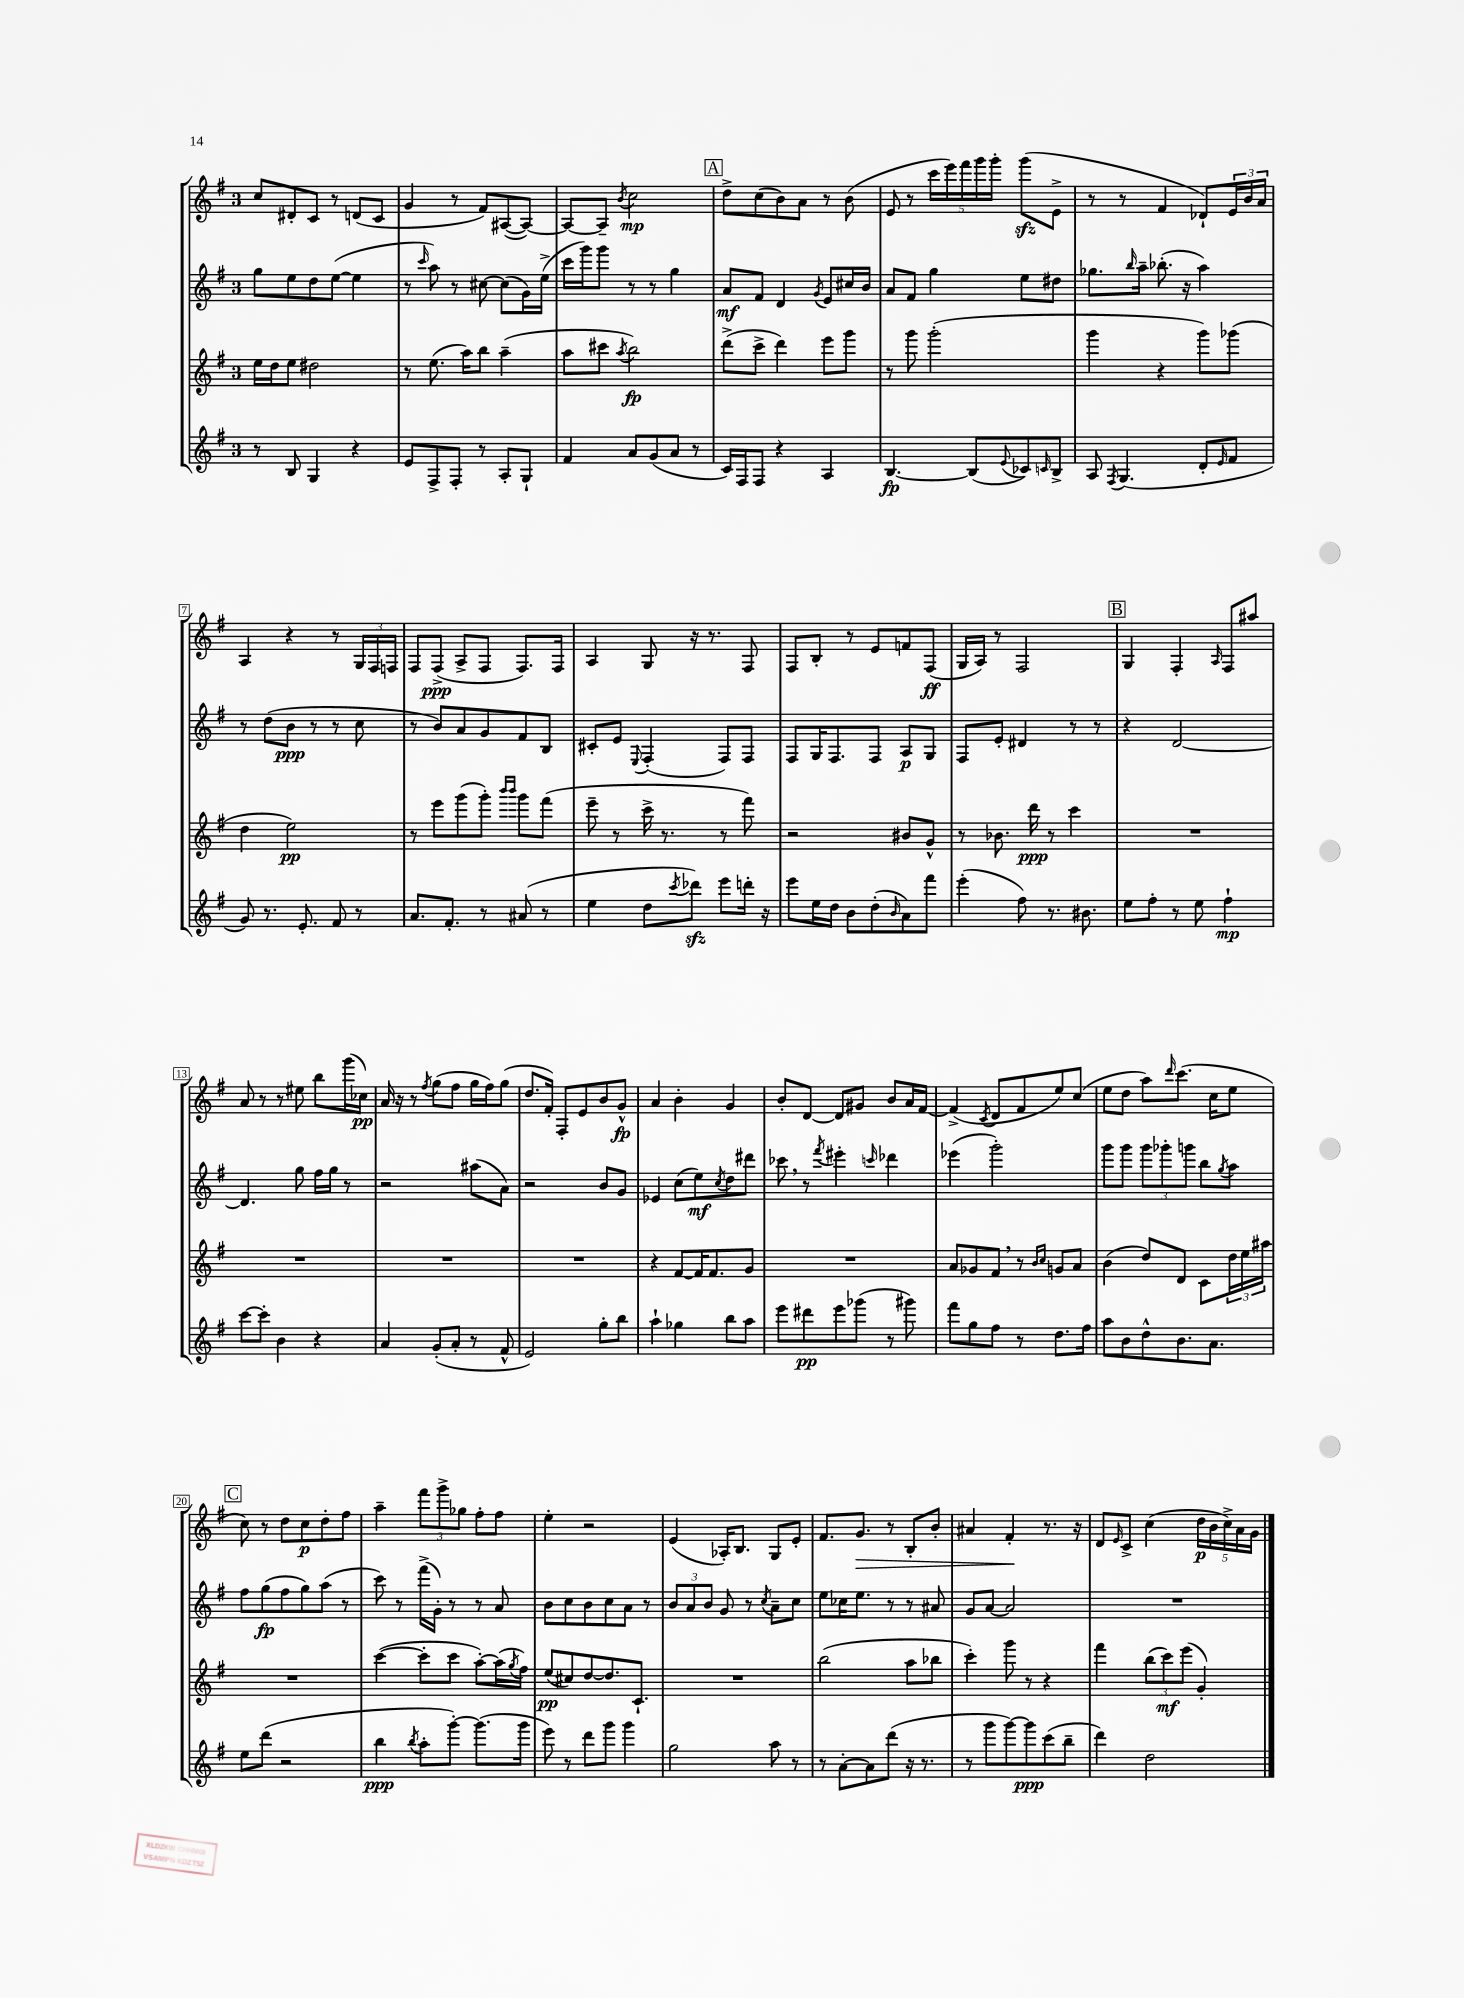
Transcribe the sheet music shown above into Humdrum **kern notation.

**kern	**kern	**kern	**kern
*staff4	*staff3	*staff2	*staff1
*clefG2	*clefG2	*clefG2	*clefG2
*k[f#]	*k[f#]	*k[f#]	*k[f#]
*M3/4	*M3/4	*M3/4	*M3/4
8r	16ee	8gg	8cc
.	16dd	.	.
8B	8ee	8ee	8d#'
4G	2dd#	8dd	8c
.	.	([8ee	8r
4r	.	4ee]	(8d
.	.	.	8c
=	=	=	=
8e	8r	8r	4g
.	.	16qqccc	.
8F#^	(8.ee	8aa)	.
8F#'	.	8r	8r
.	16aa)	.	.
8r	8bb	[8cc#	8f#)
8A'	(4aa~	(8cc#]	([8A#
8G`	.	16g)	8A#_)
.	.	(16ee^	.
=	=	=	=
4f#	8aa	16ccc	8A#_
.	.	16ggg)	.
.	8ccc#	8ggg	8A#~]
.	8qaa	.	8qb
8a	2bb)	8r	2cc
(8g	.	8r	.
8a	.	4gg	.
8r	.	.	.
=	=	=	=
16c)	(8ddd^	8a	8dd^
16F#	.	.	.
8F#	8ccc^	8f#	(8cc
4r	4ddd)	4d	8b)
.	.	.	8a
.	.	8qg	.
4A	8eee	8e	8r
.	8ggg	16cc#	(8b
.	.	16b	.
=	=	=	=
[4.B	8r	8a	8e
.	8ggg	8f#	8r
.	(2ggg'	4gg	20ccc
.	.	.	20eee)
.	.	.	20fff#
(8B]	.	.	.
.	.	.	20ggg
.	.	.	20ggg'
8qqe	.	.	.
8c-)	.	8ee	(8ggg
16qqc	.	.	.
8B^	.	8dd#	8e^
=	=	=	=
8A	4ggg	8.gg-	8r
8qF#	.	.	.
(4.G	.	.	8r
.	.	16qqbb	.
.	.	16aa~	.
.	4r	(8.bb-'	4f#
.	.	16r	.
8d'	8ggg)	4aa)	8d-`)
16qqe	.	.	.
8f#	(8ggg-	.	24e
.	.	.	24b
.	.	.	24a
=	=	=	=
8g)	4dd	8r	4A
8.r	.	(8dd	.
.	2ee)	8b	4r
8.e'	.	.	.
.	.	8r	.
8f#	.	8r	8r
8r	.	8cc	24G
.	.	.	24F#
.	.	.	24F
=	=	=	=
8.a	8r	8r	8F#
.	8eee	8b)	(8F#^
8.f#'	.	.	.
.	(8ggg	8a	8A^
8r	8ggg')	8g	8F#
.	16qqbbb	.	.
.	16qqbbb	.	.
(8a#	8ggg	8f#	8.F#)
8r	(8fff#	8B	.
.	.	.	16F#
=	=	=	=
4ee	8eee~	8c#'	4A
.	8r	8e	.
.	.	8qqE	.
8dd	16ccc^	(4F#'	8G
.	8.r	.	.
8qccc	.	.	.
8ddd-)	.	.	16r
.	.	.	8.r
8eee	8r	8F#)	.
16ddd'	8fff#)	8F#	8F#
16r	.	.	.
=	=	=	=
8eee	2r	8F#	8F#
16ee	.	16G	8B'
16dd	.	8.F#	.
8b	.	.	8r
(8dd'	.	8F#	8e
16qqb	.	.	.
8a)	8b#	8A	8f
8fff#	8g^^	8G	(8F#
=	=	=	=
(4eee'	8r	8F#	16G
.	.	.	16A)
.	8.b-	8e'	8r
8ff#)	.	4d#	2F#
.	16ddd	.	.
8.r	8r	.	.
.	4ccc	8r	.
8.b#	.	.	.
.	.	8r	.
=	=	=	=
8ee	2.r	4r	4G
8ff#'	.	.	.
8r	.	[2d	4F#'
8ee	.	.	.
.	.	.	16qqA
4ff#`	.	.	8F#
.	.	.	8aa#
=	=	=	=
[8ccc	2.r	4.d]	8a
8ccc']	.	.	8r
4b	.	.	8r
.	.	8gg	8ee#
4r	.	16ff#	8bb
.	.	16gg	.
.	.	8r	(16ggg
.	.	.	16cc-)
=	=	=	=
4a	2.r	2r	16a
.	.	.	16r
.	.	.	8r
.	.	.	8qff#
(8g'	.	.	(8gg
8a'	.	.	8ff#
8r	.	(8aa#	16gg
.	.	.	16ff#)
8f#^^	.	8a)	(8gg
=	=	=	=
2e)	2.r	2r	8.dd
.	.	.	16f#')
.	.	.	8F#'
.	.	.	8e
8gg'	.	8b	8b
8bb	.	8g	8g^^
=	=	=	=
4aa`	4r	4e-	4a
4gg-	[8f#	(8cc	4b'
.	16f#]	8ee)	.
.	8.f#	.	.
.	.	8qcc	.
8bb	.	8dd	4g
8aa	8g	8ddd#	.
=	=	=	=
8eee	2.r	8ccc-	8b'
8ddd#	.	8r	[8d
.	.	8qfff#	.
8eee	.	4eee#'	8d]
(8ggg-	.	.	8g#
.	.	16qqccc	.
8r	.	4ddd-	8b
8ggg#)	.	.	16a
.	.	.	[16f#
=	=	=	=
8fff#	8a	(4eee-	(4f#^]
8gg	8g-	.	.
.	.	.	8qc
8ff#	8f#	2ggg')	8d
8r	8r	.	8f#
.	16qqb	.	.
.	16qqcc	.	.
8.dd	8g	.	8ee)
.	8a	.	(8cc
16ff#	.	.	.
=	=	=	=
8aa	(4b	8ggg	8ee
8b	.	8ggg	8dd
8dd^^	8dd)	12ggg	8aa)
.	.	12ggg-'	.
.	.	.	16qqddd
8.b	8d	.	(8.ccc
.	.	12ggg	.
.	8c	8bb	.
8.a	.	.	16cc
.	.	8qgg	.
.	24dd	8aa	8ee
.	24ee	.	.
.	24aa#	.	.
=	=	=	=
8ee	2.r	8ff#	8cc)
(8ddd	.	(8gg	8r
2r	.	8ff#	8dd
.	.	8gg)	8cc
.	.	(8aa	8dd'
.	.	8r	8ff#
=	=	=	=
4bb	([4ccc	8ccc)	4aa~
.	.	8r	.
8qbb	.	.	.
8aa'	8ccc']	(16fff#^	12fff#
.	.	16g')	.
.	.	.	12ggg^
[8ggg')	8ccc	8r	.
.	.	.	12gg-
(8.ggg]	[8aa')	8r	8ff#'
.	(16aa]	8a	8ff#
.	8qgg	.	.
16ggg	16ff#)	.	.
=	=	=	=
8eee)	(8ee	8b	4ee'
8r	8cc#)	8cc	.
8ddd	[8dd	8b	2r
8ggg	8.dd]	8cc	.
4ggg	.	8a	.
.	8.c`	.	.
.	.	8r	.
=	=	=	=
2gg	2.r	12b	(4e
.	.	12a	.
.	.	12b	.
.	.	8g	16A-')
.	.	.	8.B
.	.	8r	.
.	.	8qcc	.
8aa	.	8a~	8G
8r	.	8cc	8e'
=	=	=	=
8r	(2bb	8ee	8.f#
[8a'	.	16cc-	.
.	.	8.ee	8.g
8a]	.	.	.
(8ddd	.	8r	8r
16r	8aa	8r	8B'
8.r	.	.	.
.	8bb-	8a#	8b'
=	=	=	=
8r	4ccc')	8g	4a#
8ggg	.	[8a	.
[8ggg)	8ggg	2a]	4f#'
8ggg]	8r	.	.
(8ccc	4r	.	8.r
8bb~	.	.	.
.	.	.	16r
=	=	=	=
4ddd)	4fff#	2.r	8d
.	.	.	16qqe
.	.	.	8c^
2dd	(12bb	.	(4cc
.	12ccc)	.	.
.	(12eee	.	.
.	4g')	.	20dd
.	.	.	20b
.	.	.	20cc^)
.	.	.	20a
.	.	.	20g
==	==	==	==
*-	*-	*-	*-
